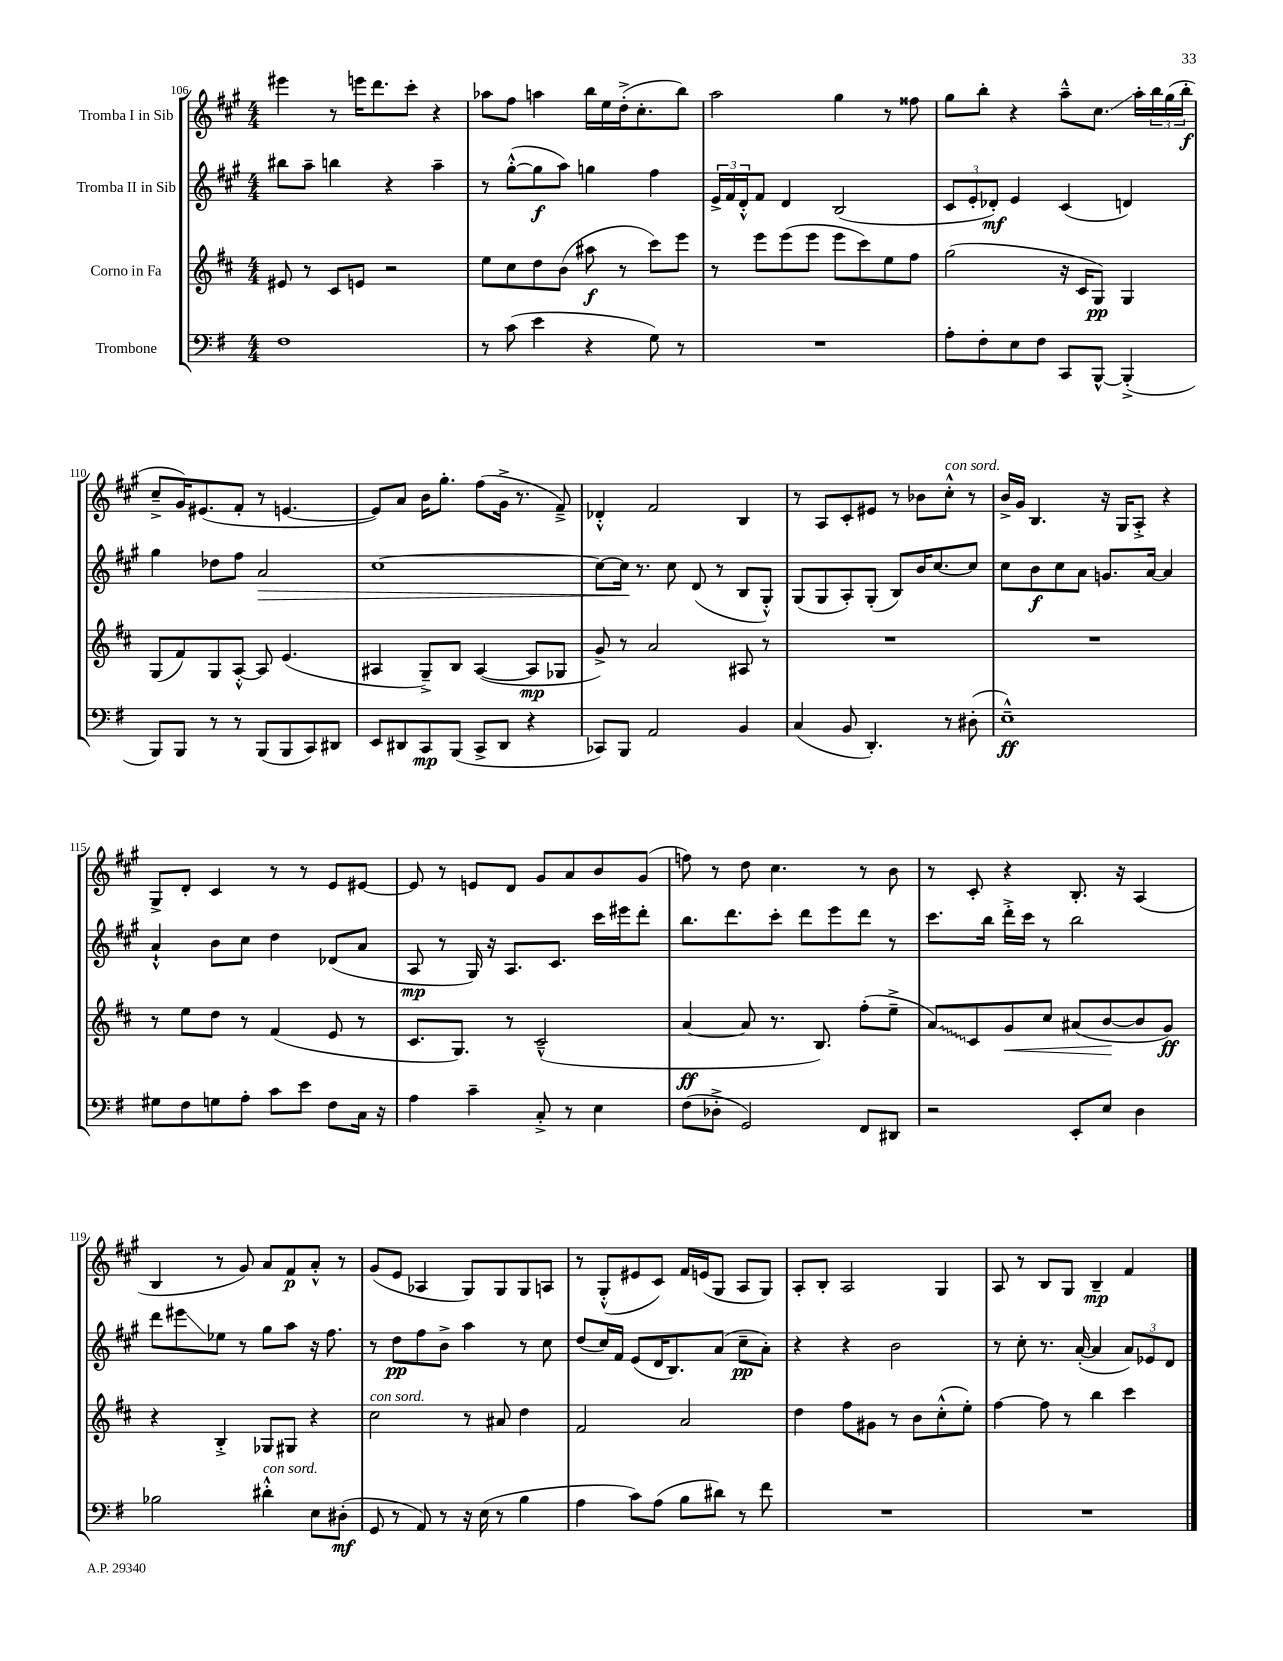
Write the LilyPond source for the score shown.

<<
\new StaffGroup <<
\new Staff = "s0" \with { instrumentName = "Tromba I in Sib" } {
    \clef treble \key a \major \numericTimeSignature \time 4/4
    eis'''4 r8 e'''16 d'''8. cis'''8-. r4 |
    aes''8 fis''8 a''4 b''16 e''16 d''16-.->( cis''8.-. b''8) |
    a''2 gis''4 r8 fisis''8 |
    gis''8 b''8-. r4 a''8---^ cis''8.\glissando a''16-. \tuplet 3/2 { b''16 gis''16( b''16-.\f } |
    cis''8---> gis'16) eis'8.( fis'8-. r8 e'4.~ |
    e'8) a'8 b'16 gis''8.-. fis''8( gis'16-> r8. fis'8--->) |
    des'4-.-^ fis'2 b4 |
    r8 a8 cis'8-. eis'8 r8 bes'8 cis''8-.-^^\markup { \italic "con sord." } r8 |
    b'16-> gis'16 b4. r16 gis16 a8-.-> r4 |
    gis8-> d'8-. cis'4 r8 r8 e'8 eis'8~ |
    eis'8 r8 e'8 d'8 gis'8 a'8 b'8 gis'8( |
    f''8) r8 d''8 cis''4. r8 b'8 |
    r8 cis'8-. r4 b8.-. r16 a4( |
    b4 r8 gis'8) a'8 fis'8\p a'8-.-^ r8 |
    gis'8( e'8 aes4 gis8) gis8 gis8 a8 |
    r8 gis8-.-^( eis'8 cis'8) fis'16 e'16( gis8 a8 gis8) |
    a8-. b8-. a2 gis4 |
    a8 r8 b8 gis8 b4--\mp fis'4 \bar "|." |
}
\new Staff = "s1" \with { instrumentName = "Tromba II in Sib" } {
    \clef treble \key a \major \numericTimeSignature \time 4/4
    bis''8 a''8-- b''4 r4 a''4-- |
    r8 gis''8~-.-^( gis''8\f a''8) g''4 fis''4 |
    \tuplet 3/2 { e'16-> fis'16 d'16-.-^ } fis'8 d'4 b2( |
    \tuplet 3/2 { cis'8 e'8-. des'8-.\mf) } e'4 cis'4( d'4) |
    gis''4 des''8 fis''8 a'2\> |
    cis''1~ |
    cis''8~ cis''16\! r8. cis''8 d'8( r8 b8 gis8-.-^) |
    gis8( gis8 a8-.) gis8-.( b8) b'16 cis''8.~ cis''8 |
    cis''8 b'8\f cis''8 a'8 g'8. a'16~ a'4 |
    a'4-!-^ b'8 cis''8 d''4 des'8( a'8 |
    a8\mp r8 gis16) r16 a8. cis'8. cis'''16 eis'''16 d'''8-. |
    b''8. d'''8. cis'''8-. d'''8 e'''8 d'''8 r8 |
    cis'''8. b''16 d'''16-.-> cis'''16 r8 b''2 |
    d'''8 eis'''8\glissando ees''8 r8 gis''8 a''8 r16 fis''8. |
    r8 d''8\pp fis''8 b'8-> a''4 r8 cis''8 |
    d''8( cis''16) fis'16 e'8( d'16 b8.) a'8( cis''8--\pp a'8-.) |
    r4 r4 b'2 |
    r8 cis''8-. r8. a'16~-.( a'4 \tuplet 3/2 { a'8) ees'8 d'8 } \bar "|." |
}
\new Staff = "s2" \with { instrumentName = "Corno in Fa" } {
    \clef treble \key d \major \numericTimeSignature \time 4/4
    eis'8 r8 cis'8 e'8 r2 |
    e''8 cis''8 d''8 b'8( ais''8\f r8 cis'''8) e'''8 |
    r8 e'''8 e'''8( e'''8 e'''8 cis'''8) e''8 fis''8 |
    g''2( r16 cis'16 g8\pp) g4 |
    g8( fis'8) g8 a8~-.-^ a8 e'4.( |
    ais4 g8--->) b8 ais4~( ais8\mp ges8 |
    g'8->) r8 a'2 ais8 r8 |
    R1 |
    R1 |
    r8 e''8 d''8 r8 fis'4( e'8 r8 |
    cis'8. g8.) r8 cis'2---^( |
    a'4~\ff a'8 r8. b8.) fis''8-.( e''8---> |
    \once \override Glissando.style = #'zigzag a'8\glissando) cis'8 g'8\< cis''8 ais'8( b'8~\! b'8 g'8\ff) |
    r4 b4-.-> ges8 gis8 r4 |
    cis''2^\markup { \italic "con sord." } r8 ais'8 d''4 |
    fis'2 a'2 |
    d''4 fis''8 gis'8 r8 b'8 cis''8-.-^( e''8-.) |
    fis''4~ fis''8 r8 b''4 cis'''4 \bar "|." |
}
\new Staff = "s3" \with { instrumentName = "Trombone" } {
    \clef bass \key g \major \numericTimeSignature \time 4/4
    fis1 |
    r8 c'8( e'4 r4 g8) r8 |
    R1 |
    a8-. fis8-. e8 fis8 c,8 b,,8~-^ b,,4-.->( |
    b,,8) b,,8 r8 r8 b,,8( b,,8 c,8) dis,8 |
    e,8 dis,8 c,8\mp b,,8( c,8-> dis,8 r4 |
    ces,8) b,,8 a,2 b,4 |
    c4( b,8 d,4.-.) r8 dis8-.( |
    e1---^\ff) |
    gis8 fis8 g8 a8-. c'8 e'8 fis8 c16 r16 |
    a4 c'4-- c8-.-> r8 e4 |
    fis8( des8-.-> g,2) fis,8 dis,8 |
    r2 e,8-. e8 d4 |
    bes2 dis'4-.-^^\markup { \italic "con sord." } e8 dis8-.\mf( |
    g,8 r8 a,8) r8 r16 e16( r8 b4 |
    a4 c'8) a8( b8 dis'8) r8 fis'8 |
    R1 |
    R1 \bar "|." |
}
>>
>>
\layout { \context { \Score currentBarNumber = #106 } }
